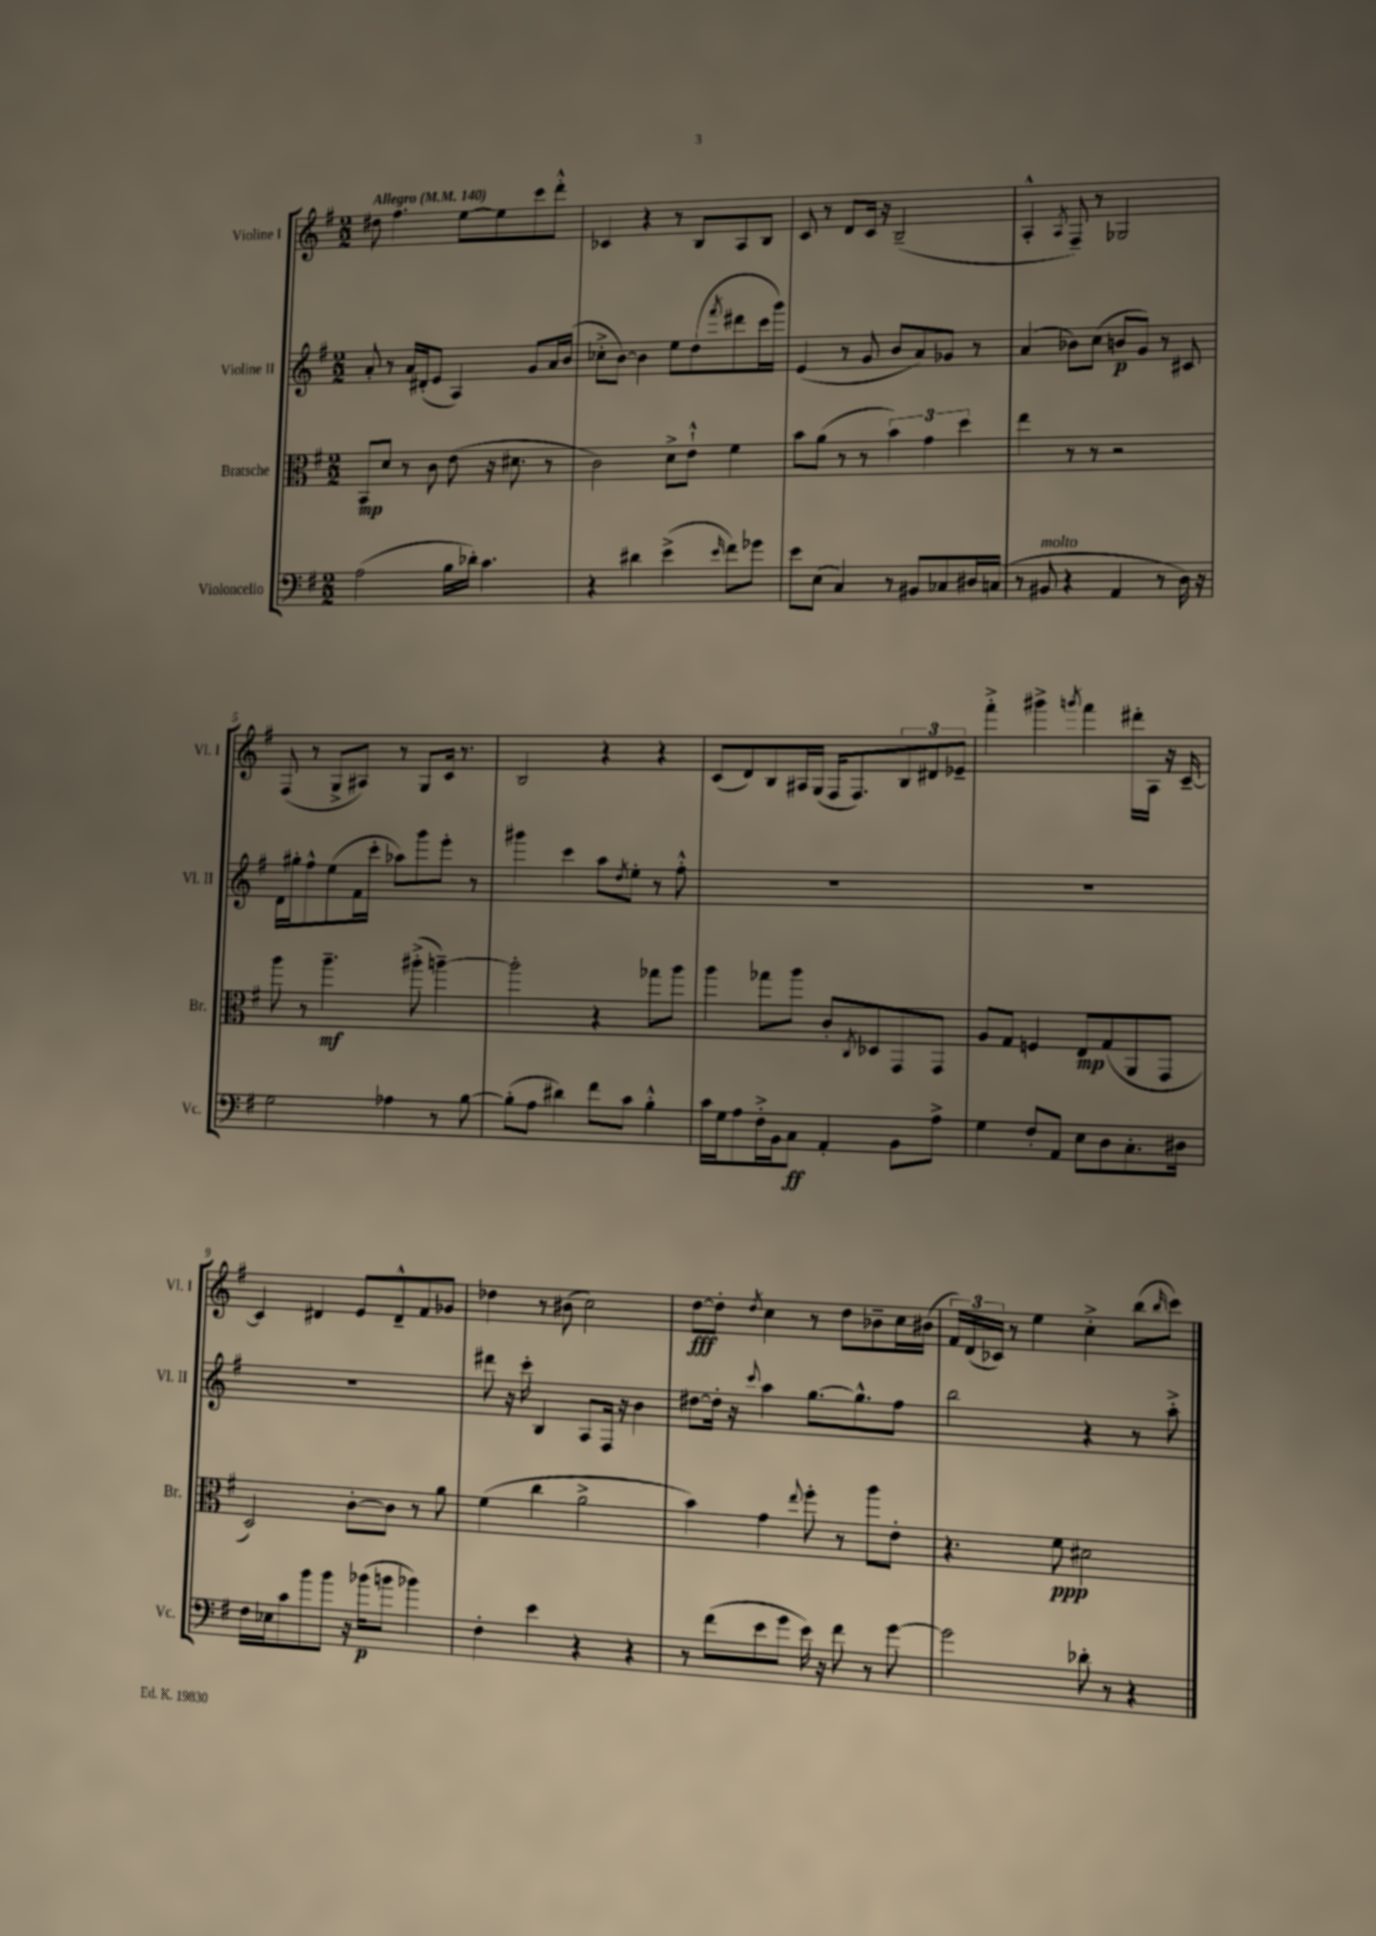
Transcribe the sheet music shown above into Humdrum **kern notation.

**kern	**kern	**kern	**kern
*staff4	*staff3	*staff2	*staff1
*clefF4	*clefC3	*clefG2	*clefG2
*k[f#]	*k[f#]	*k[f#]	*k[f#]
*M2/2	*M2/2	*M2/2	*M2/2
*MM140	*MM140	*MM140	*MM140
(2A\	8BB/L	8a'/	8dd#\
.	8d/J	8r	4.ff#\
.	8r	16a/LL	.
.	.	(16d#'/J	.
.	8c\	8e/J	.
16B\LL	(8e\	4A/)	[8ee\L
16d-'\JJ)	.	.	.
4.c\	16r	.	8ee\]
.	8.d#\	.	.
.	.	8g/L	8ccc\
.	8r	16a/L	8ddd'^^\J
.	.	(16b/JJ	.
=	=	=	=
4r	2c\)	8cc-'^\L	4c-/
.	.	[8b\J)	.
4d#\	.	4b\]	4r
(4e^\	8d^\L	8ee\L	8r
.	8e`^^\J	(8dd\	8B/L
16qqe/	.	8qfff#/	.
8f#\L)	4f#\	8ddd#\	8A/
8g-\J	.	16ccc\L	8B/J
.	.	16ggg\JJ)	.
=	=	=	=
8e\L	8b\L	(4e/	8c/
(8E\J	(8a\J	.	8r
4C/)	8r	8r	8d/L
.	8r	8g/	16c/Jk
.	.	.	16r
8r	6b\)	8b/L	(2B~/
8BB#/L	.	8a/)	.
.	6g\	.	.
8C-/	.	8g-/J	.
.	6dd\	.	.
16D#/L	.	8r	.
(16C/JJ	.	.	.
=	=	=	=
8r	4ee\	(4a/	4A'^^/
8BB#/	.	.	.
.	.	.	8qA/
4r	8r	8b-\L)	8F#~/)
.	8r	(8cc\J	8r
4AA/	2r	8b/L	2G-/
.	.	8g/J)	.
8r	.	8r	.
16D\)	.	8c#/	.
16r	.	.	.
=	=	=	=
2G\	8aa\	16d\LL	(8F#/
.	.	16gg#'\J	.
.	8r	8ff#^^\	8r
.	4.aa~\	(8ee\	8G^/L
.	.	16f#\L	8A#/J)
.	.	16ccc'\JJ	.
4A-\	.	8aa-\L)	8r
.	(8aa#'^\	8ggg\	8G/L
8r	[4aa~\)	8eee'\J	16c/Jk
.	.	.	8.r
[8B\	.	8r	.
=	=	=	=
(8B'\]L	2aa'\]	4ggg#\	2B/
8A\J	.	.	.
4d#\)	.	4ccc\	.
8f#\L	4r	8aa\L	4r
.	.	8qdd/	.
8c\J	.	8ee'\J	.
4B'^^\	8gg-\L	8r	4r
.	8aa\J	8ff#'^^\	.
=	=	=	=
16c\LL	4aa\	1r	(8c/L
16G\J	.	.	.
8A\	.	.	8d/)
16F#'^\L	8gg-\L	.	8B/
16BB\J	.	.	.
8C\J	8aa\J	.	16A#/L
.	.	.	(16G/JJ
4AA'/	8c'/L	.	16F#/LK
.	.	.	8.F#/)
.	8qC/	.	.
.	8D-/	.	.
8BB\L	8GG/	.	12B/
.	.	.	12d#/
8A^\J	8GG/J	.	.
.	.	.	12e-~/J
=	=	=	=
4G\	8A/L	1r	4fff#'^\
.	8G/J	.	.
8F#'/L	4F/	.	4ggg#^\
8AA/J	.	.	.
.	.	.	8qggg/
8E\L	8E/L	.	4fff#\
8D\	(8G/	.	.
8.C'\	8AA/	.	16ddd#'\LL
.	.	.	16A\JJ
.	8GG/J	.	16r
16D#\Jk	.	.	[16c~/
=	=	=	=
16F#\LL	2D/)	1r	4c/]
16E-\J	.	.	.
8c\	.	.	.
8b\	.	.	4d#/
8b\J	.	.	.
16r	[8c'\L	.	8e/L
(16b-\LK	.	.	.
8b\J	8c\]J	.	8d#~^^/
4b-\)	8r	.	8f#/
.	8a\	.	8g-/J
=	=	=	=
4F#'\	(4f#\	8ddd#\	4dd-\
.	.	16r	.
.	.	16ccc'\	.
4e\	4cc\	4B/	8r
.	.	.	(8b#\
4r	2a^\	8A/L	2cc\)
.	.	16F#/Jk	.
.	.	16r	.
4r	.	4b\	.
=	=	=	=
8r	4b\)	[8dd#\L	[8dd\L
(8f#\L	.	16dd#'\]Jk	8dd'\]J
.	.	16r	.
.	.	8qqccc/	8qdd/
8e\	4g\	4aa\	4cc\
8g\J	.	.	.
.	8qqee/	.	.
16e\)	8ff#'\	[8.gg\L	8r
16r	.	.	.
8f#\	8r	.	8dd\L
.	.	8.gg^^\]	.
8r	8aa\L	.	8b-~\
[8g\	8e'\J	8ff#\J	16cc\L
.	.	.	(16b#\JJ
=	=	=	=
2g\]	4.r	2bb\	24f#/LL)
.	.	.	(24d/
.	.	.	24c-/JJ)
.	.	.	8r
.	.	.	4ee\
.	8f#\	.	.
8d-'\	2d#\	4r	4cc'^\
8r	.	.	.
4r	.	8r	(8bb\L
.	.	.	16qqbb/
.	.	8aa'^\	8ccc\J)
==	==	==	==
*-	*-	*-	*-
